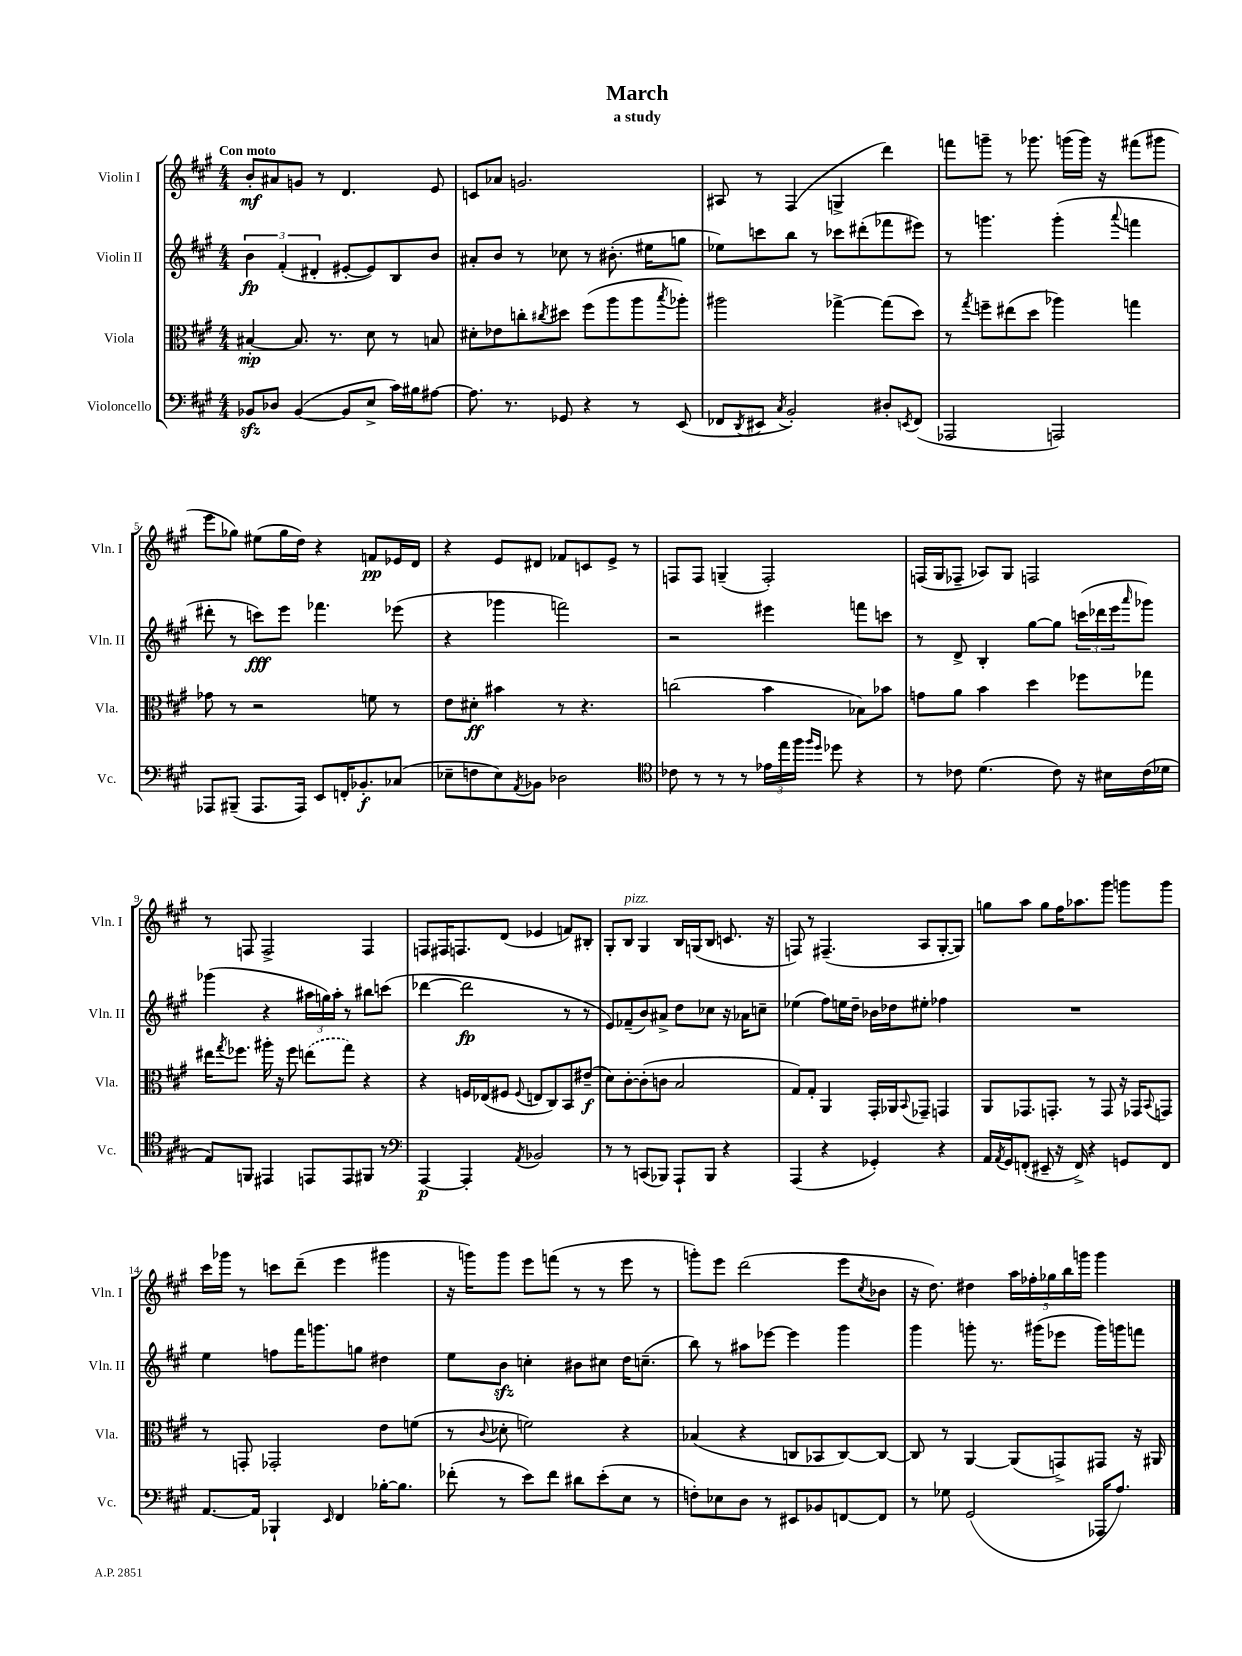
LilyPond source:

\header { title = "March" subtitle = "a study" }
<<
\new StaffGroup <<
\new Staff = "s0" \with { instrumentName = "Violin I" shortInstrumentName = "Vln. I" } {
    \clef treble \key a \major \numericTimeSignature \time 4/4 \tempo "Con moto"
    b'8-.\mf ais'8 g'8 r8 d'4. e'8 |
    c'8 aes'8 g'2. |
    ais8 r8 fis4( g4-> d'''4) |
    f'''8 g'''8-- r8 ges'''8. g'''16( g'''16) r16 fis'''8( gis'''8 |
    e'''8 ges''8) eis''8( ges''16 d''16) r4 f'8\pp ees'16 d'16 |
    r4 e'8 dis'8 fes'8 c'8 e'8-> r8 |
    f8 f8 g4--( f2-.) |
    f16( gis16 fes8-- aes8) gis8 f2 |
    r8 f8 f2-> f4 |
    f8 fis16 f8. d'8( ees'4 f'8) bis8-. |
    gis8-. b8^\markup { \italic "pizz." } gis4 b16 g16( b8 c'8. r16 |
    f8) r8 fis4.--( a8 gis8~-. gis8) |
    g''8 a''8 g''8 fis''16 aes''8. gis'''8 g'''8 g'''8 |
    cis'''16 ges'''16 r8 c'''8 d'''8--( e'''4 gis'''4 |
    r16 g'''16) g'''8 e'''8 f'''8( r8 r8 e'''8 r8 |
    g'''8-.) e'''8 d'''2( e'''8 \acciaccatura { cis''8 } bes'8 |
    r16 d''8.) dis''4 \tuplet 5/4 { a''16 fes''16-. ges''16 b''16 g'''16 } g'''4 \bar "|." |
}
\new Staff = "s1" \with { instrumentName = "Violin II" shortInstrumentName = "Vln. II" } {
    \clef treble \key a \major \numericTimeSignature \time 4/4
    \tuplet 3/2 { b'4\fp fis'4-.( dis'4-. } eis'8~-. eis'8) b8 b'8 |
    ais'8-. b'8 r8 ces''8 r8 bis'8.-.( eis''16 g''8 |
    ees''8) c'''8 b''8 r8 ces'''8 dis'''8-.( fes'''8 eis'''8) |
    r8 g'''4. g'''4-.( \appoggiatura { a'''8 } f'''4 |
    dis'''8-. r8 c'''8\fff) e'''8 fes'''4. ees'''8( |
    r4 ges'''4 f'''2) |
    r2 eis'''4 f'''8 c'''8 |
    r8 d'8-> b4-. gis''8~ gis''8 \tuplet 3/2 { c'''16( des'''16 e'''16 } \grace { a'''16 } ges'''8) |
    ges'''4( r4 \tuplet 3/2 { ais''16 g''16) ais''16-. } r8 bis''8 c'''8( |
    des'''4~ des'''2\fp r8 r8 |
    e'8) fes'8--( b'8) ais'8-> d''8 ces''8 r16 aes'16 c''8-- |
    ees''4( fis''8) e''16 d''16-- bes'16 des''16 eis''8-. fes''4 |
    R1 |
    e''4 f''8 fis'''16 g'''8. g''8 dis''4 |
    e''8 b'8\sfz c''4-. bis'8 cis''8 d''16 c''8.--( |
    b''8) r8 ais''8 ees'''8~ ees'''4 gis'''4 |
    gis'''4 g'''8-. r8. gis'''16( ees'''8 gis'''16) g'''16 f'''8 \bar "|." |
}
\new Staff = "s2" \with { instrumentName = "Viola" shortInstrumentName = "Vla." } {
    \clef alto \key a \major \numericTimeSignature \time 4/4
    bis4~-.\mp bis8. r8. d'8 r8 b8 |
    dis'8-. ees'8 c''8-. \acciaccatura { cis''8 } dis''8 fis''8( a''8 a''8 \acciaccatura { b''8 } aes''8-.) |
    ais''2 ges''4~-> ges''8( d''8) |
    r8 \acciaccatura { gis''8 } f''8-- eis''8( d''8 aes''4) g''4 |
    ges'8 r8 r2 f'8 r8 |
    e'8 dis'8-.\ff bis'4 r8 r4. |
    c''2( b'4 bes8) bes'8 |
    g'8 a'8 b'4 d''4 fes''8 ges''8 |
    eis''16 \acciaccatura { gis''8 } fes''8. ais''16-. r16 fes''8 \once \slurDashed e''8( gis''8) r4 |
    r4 f16 ees16( fis8 \appoggiatura { fis8 } e8 cis8) b,8 eis'8--\f( |
    d'8) cis'8~-. cis'8-.( c'8 b2 |
    gis8) gis8-. a,4 gis,16-. aes,16 \appoggiatura { b,8 } ges,8-- g,4 |
    a,8 ges,8. g,8.-. r8 g,8 r16 ges,16 \appoggiatura { b,8 } g,8 |
    r8 g,8-. ges,2-. e'8 f'8( |
    r8 \appoggiatura { cis'8 } des'8-. f'2) r4 |
    bes4( r4 c8 bes,8 c8~) c8~ |
    c8 r8 a,4~ a,8( g,8->) gis,8 r16 ais,16 \bar "|." |
}
\new Staff = "s3" \with { instrumentName = "Violoncello" shortInstrumentName = "Vc." } {
    \clef bass \key a \major \numericTimeSignature \time 4/4
    bes,8\sfz des8 bes,4~( bes,8 e8-> cis'16) bis16 ais8~ |
    ais8. r8. ges,8 r4 r8 e,8( |
    fes,8 \acciaccatura { d,8 } eis,8 \acciaccatura { cis8 } b,2-.) dis8-. \acciaccatura { e,8 } fes,8( |
    aes,,2 a,,2) |
    aes,,8 bis,,8--( aes,,8. aes,,16) e,8 f,16-. bes,8.-.\f ces8( |
    ees8-- f8 ees8) \acciaccatura { a,8 } bes,8 des2 |
    \clef tenor ces'8 r8 r8 r8 \tuplet 3/2 { ees'16 e''16 fis''16 } \grace { fis''16 d''16 } des''8 r4 |
    r8 ces'8 d'4.( ces'8) r16 bis16 ces'16( des'16 |
    e8) f,8 eis,4 e,8 e,8 fis,8 r8 |
    \clef bass a,,4~\p a,,4-. \acciaccatura { a,8 } bes,2 |
    r8 r8 c,8( bes,,8) a,,8-! bes,,8 r4 |
    a,,4( r4 ges,4-.) r4 |
    a,16 \acciaccatura { a,8 } gis,16 f,8-.( eis,8-- r16 f,16->) r4 g,8 f,8 |
    a,8.~ a,16 bes,,4-! \grace { e,16 } fis,4 bes16~-. bes8. |
    fes'8-.( r8 e'8) fes'8 dis'8 e'8-.( e8 r8 |
    f8-.) ees8 d8 r8 eis,8 bes,8 f,8~ f,8 |
    r8 ges8 gis,2( aes,,16-. a8.) \bar "|." |
}
>>
>>
